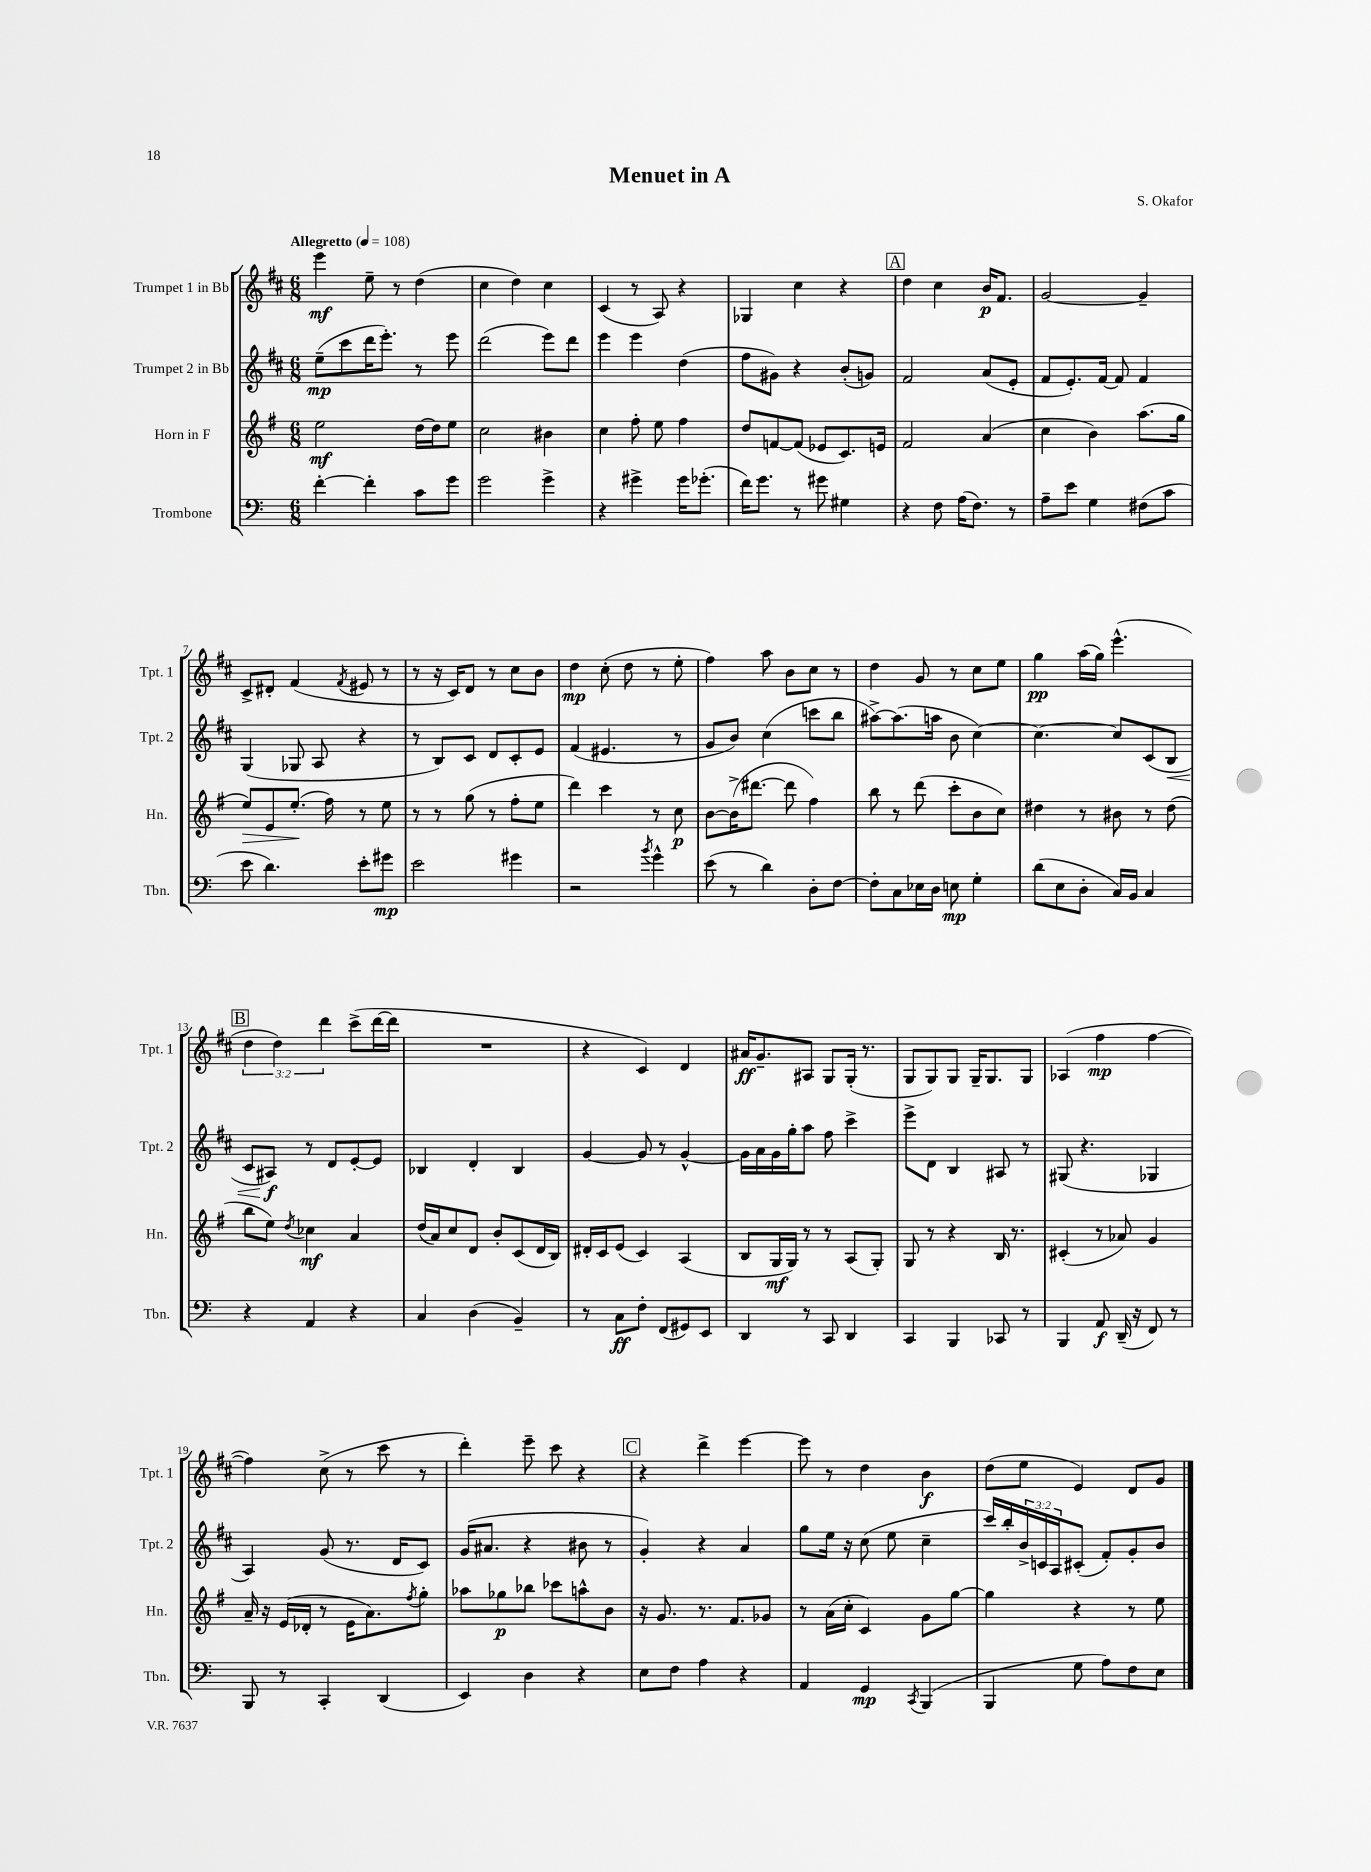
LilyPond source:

\header { title = "Menuet in A" composer = "S. Okafor" }
<<
\new StaffGroup <<
\new Staff = "s0" \with { instrumentName = "Trumpet 1 in Bb" shortInstrumentName = "Tpt. 1" } {
    \clef treble \key d \major \numericTimeSignature \time 6/8 \override Staff.TupletNumber.text = #tuplet-number::calc-fraction-text \tempo "Allegretto" 4 = 108
    e'''4\mf e''8-- r8 d''4( |
    cis''4 d''4) cis''4 |
    cis'4( r8 a8) r4 |
    ges4 cis''4 r4 |
    \mark \markup { \box "A" } d''4 cis''4 b'16\p fis'8. |
    g'2~ g'4-- |
    cis'8-> dis'8-. fis'4( \acciaccatura { fis'8 } eis'8 r8 |
    r8 r16 cis'16) d'8 r8 cis''8 b'8 |
    d''4\mp cis''8-.( d''8 r8 e''8-. |
    fis''4) a''8 b'8 cis''8 r8 |
    d''4 g'8 r8 cis''8 e''8 |
    g''4\pp a''16( g''16) e'''4.-^( |
    \mark \markup { \box "B" } \tuplet 3/2 { d''4 d''4) d'''4 } cis'''8->( d'''16~ d'''16 |
    R2. |
    r4 cis'4) d'4 |
    ais'16\ff g'8.-- ais8 g8 g16-.( r8. |
    g8 g8) g8 g16-- g8. g8 |
    aes4( fis''4\mp fis''4~ |
    fis''4) cis''8->( r8 cis'''8 r8 |
    d'''4-.) e'''8-- cis'''8 r4 |
    \mark \markup { \box "C" } r4 d'''4-> e'''4~ |
    e'''8 r8 d''4 b'4\f |
    d''8( e''8 e'4) d'8 g'8 \bar "|." |
}
\new Staff = "s1" \with { instrumentName = "Trumpet 2 in Bb" shortInstrumentName = "Tpt. 2" } {
    \clef treble \key d \major \numericTimeSignature \time 6/8 \override Staff.TupletNumber.text = #tuplet-number::calc-fraction-text
    e''8--\mp( cis'''8 d'''16 e'''8.-.) r8 e'''8 |
    d'''2( e'''8) d'''8 |
    e'''4 e'''4 d''4( |
    fis''8 gis'8) r4 b'8-.( g'8) |
    \mark \markup { \box "A" } fis'2 a'8( e'8-. |
    fis'8 e'8.-.) fis'16~ fis'8 fis'4 |
    g4( ges8 a8 r4 |
    r8 b8) cis'8 d'8 cis'8-. e'8 |
    fis'4( eis'4. r8 |
    g'8 b'8) cis''4( c'''8 b''8 |
    ais''8~->) ais''8.( a''16 b'8 cis''4~) |
    cis''4.~ cis''8 cis'8( b8\< |
    \mark \markup { \box "B" } cis'8 ais8\f\!) r8 d'8 e'8~-. e'8 |
    bes4 d'4-. bes4 |
    g'4~ g'8 r8 g'4~-^ |
    g'16 a'16 g'16 g''16-. a''8 fis''8 cis'''4-> |
    e'''8-> d'8 b4 ais8 r8 |
    gis8( r4. ges4 |
    a4) g'8( r8. d'16 cis'8) |
    g'16( ais'8. r4 bis'8 r8 |
    \mark \markup { \box "C" } g'4-.) r4 a'4 |
    g''8 e''16 r16 cis''8( e''8 cis''4-- |
    cis'''16) b''16-. \tuplet 3/2 { b'16-> c'16 a16 } cis'8-.( fis'8-.) g'8-. b'8 \bar "|." |
}
\new Staff = "s2" \with { instrumentName = "Horn in F" shortInstrumentName = "Hn." } {
    \clef treble \key g \major \numericTimeSignature \time 6/8
    e''2\mf d''16~ d''16 e''8 |
    c''2 bis'4 |
    c''4 fis''8-. e''8 fis''4 |
    d''8 f'8~ f'8( ees'8 c'8.) e'16 |
    \mark \markup { \box "A" } fis'2 a'4( |
    c''4 b'4) a''8.( g''16 |
    e''8\>) e'8 e''8.-.\!( fis''16) r8 e''8 |
    r8 r8 g''8( r8 fis''8-. e''8 |
    d'''4) c'''4 r8 c''8\p |
    b'8~ b'16->( dis'''8.~ dis'''8 fis''4) |
    b''8 r8 d'''8( c'''8-. b'8 c''8) |
    dis''4 r8 bis'8 r8 dis''8( |
    \mark \markup { \box "B" } b''8 e''8) \acciaccatura { d''8 } ces''4\mf a'4 |
    d''16( a'16) c''8 d'8 b'8-. c'8( d'16 b16) |
    dis'16-. c'16 e'8( c'4) a4( |
    b8 g16\mf g16) r8 r8 a8( g8-.) |
    g8 r8 r4 b16 r8. |
    cis'4-.( r8 aes'8) g'4 |
    a'16-- r16 e'16( des'16-. r8 e'16 a'8.) \acciaccatura { fis''8 } g''8-. |
    aes''8 ges''8\p bes''8 ces'''8 a''8-^ b'8 |
    \mark \markup { \box "C" } r16 g'8. r8. fis'8. ges'8 |
    r8 a'16( c''16-. c'4) g'8 g''8~ |
    g''4 r4 r8 e''8 \bar "|." |
}
\new Staff = "s3" \with { instrumentName = "Trombone" shortInstrumentName = "Tbn." } {
    \clef bass \key c \major \numericTimeSignature \time 6/8
    f'4~-. f'4-. c'8 g'8 |
    g'2 g'4-> |
    r4 gis'4-> gis'16 ges'8.-.( |
    f'16) g'8. r8 gis'8 gis4 |
    \mark \markup { \box "A" } r4 f8 a16( f8.) r8 |
    a8-- e'8 g4 fis8( c'8 |
    e'8 d'4.) e'8-. gis'8\mp |
    e'2 gis'4 |
    r2 \acciaccatura { b'8 } g'4-^ |
    e'8( r8 d'4) d8-. f8~ |
    f8-. c8 ees16 d16 e8\mp g4-. |
    d'8( e8 d8-. c16) b,16 c4 |
    \mark \markup { \box "B" } r4 a,4 r4 |
    c4 d4( b,4--) |
    r8 c8\ff f8-. f,8( gis,8) e,8 |
    d,4 r8 c,8 d,4 |
    c,4 b,,4 ces,8 r8 |
    b,,4 a,8\f d,16--( r16 f,8) r8 |
    b,,8 r8 c,4-. d,4( |
    e,4) d4 r4 |
    \mark \markup { \box "C" } e8 f8 a4 r4 |
    a,4 g,4\mp \acciaccatura { c,8 } b,,4( |
    b,,4 g8 a8) f8 e8 \bar "|." |
}
>>
>>
